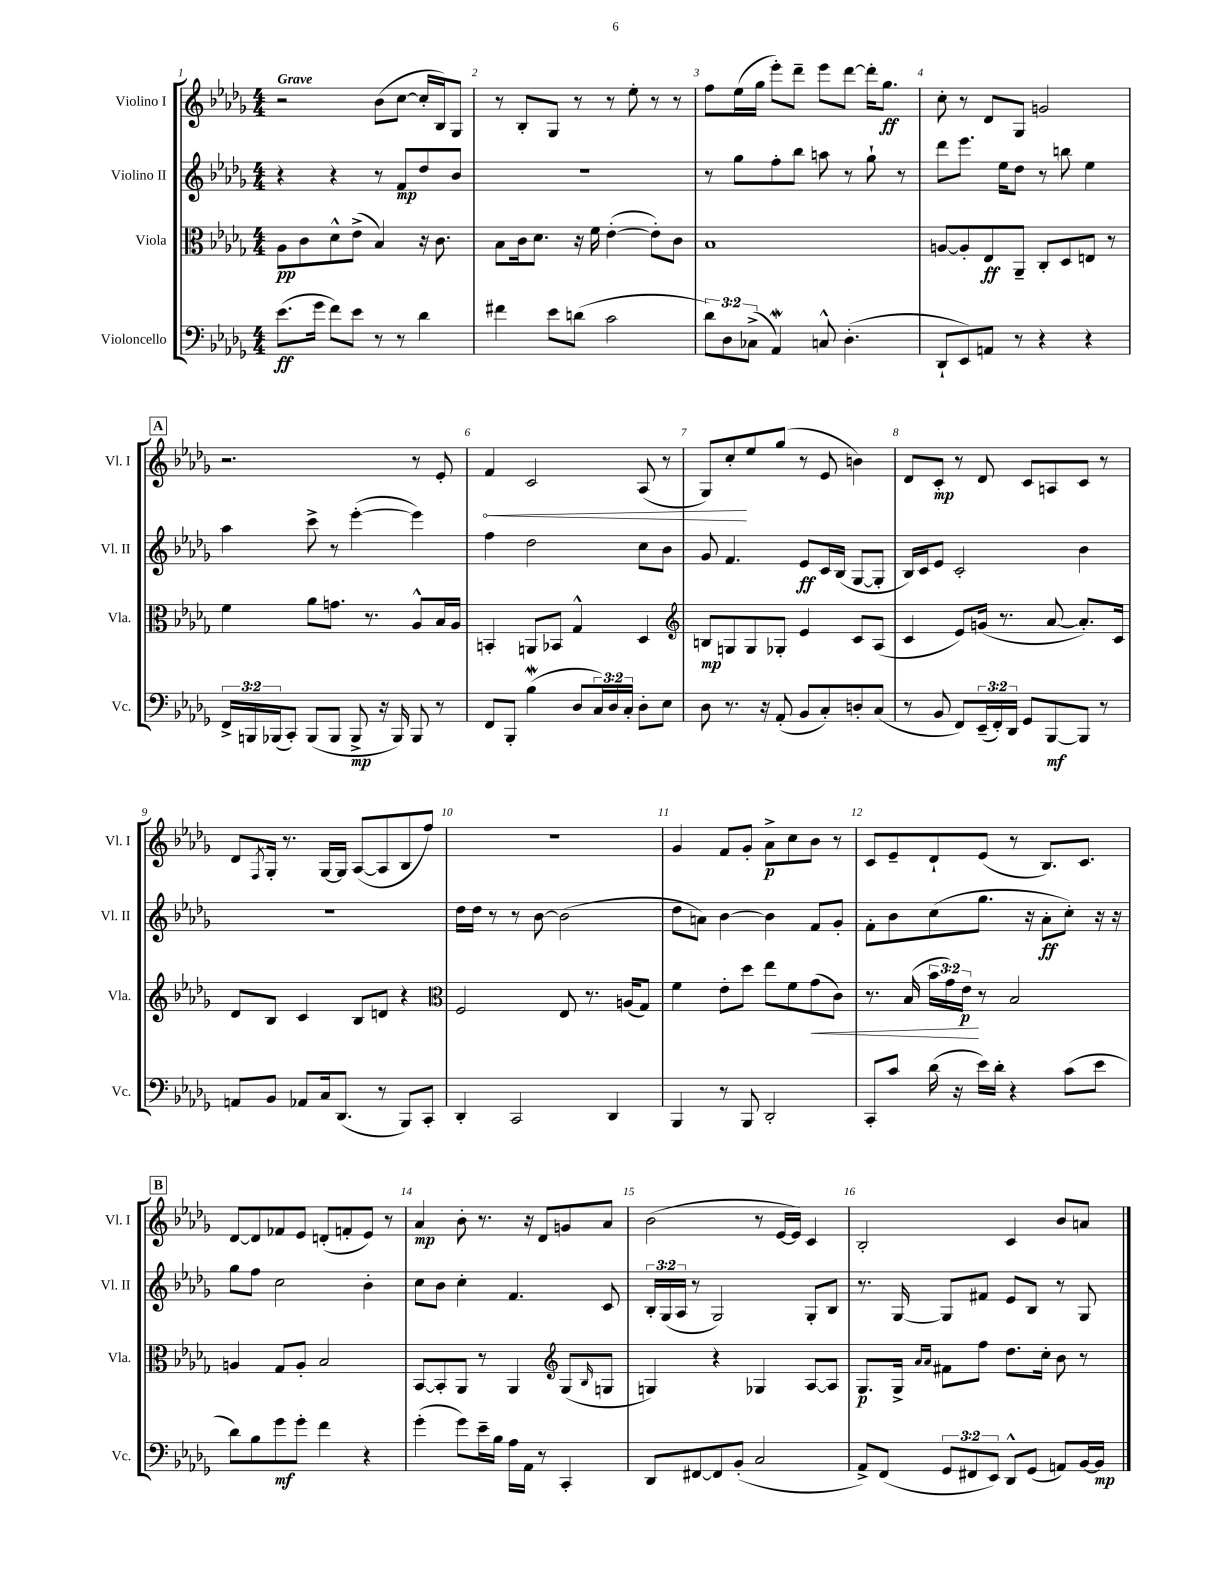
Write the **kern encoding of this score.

**kern	**kern	**kern	**kern
*staff4	*staff3	*staff2	*staff1
*clefF4	*clefC3	*clefG2	*clefG2
*k[b-e-a-d-g-]	*k[b-e-a-d-g-]	*k[b-e-a-d-g-]	*k[b-e-a-d-g-]
*M4/4	*M4/4	*M4/4	*M4/4
(8.e-\L	8A-\L	4r	2r
.	8c\	.	.
16g-\Jk	.	.	.
8f\L)	8d-^^\	4r	.
8e-\J	(8e-^\J	.	.
8r	4B-/)	8r	(8b-\L
8r	.	8f/L	[8cc\J
4d-\	16r	8dd-/	16cc'/]LL
.	8.c\	.	16B-/J)
.	.	8b-/J	8G-/J
=	=	=	=
4f#\	8B-\L	1r	8r
.	16c\k	.	8B-'/L
.	8.d-\J	.	.
8e-\L	.	.	8G-/J
(8d\J	16r	.	8r
.	16f\	.	.
2c\	([4e-'\	.	8r
.	.	.	8ee-'\
.	8e-'\]L)	.	8r
.	8c\J	.	8r
=	=	=	=
12d-\L)	1B-	8r	8ff\L
12D-\	.	.	.
.	.	8gg-\L	(16ee-\L
(12C-^\J	.	.	.
.	.	.	16gg-\JJ
4AA-/)	.	8ff'\	8eee-'\L)
.	.	8bb-\J	8ddd-~\J
8C^^/	.	8aa\	8eee-\L
(4.D-'\	.	8r	[8ddd-\J
.	.	8gg-`\	16ddd-'\]LK
.	.	.	8.gg-\J
.	.	8r	.
=	=	=	=
8DD-`/L	[8A/L	8ddd-\L	8cc'\
8EE-/)	8A'/]	8.eee-\J	8r
8AA/J	8E-/	.	8d-/L
.	.	16ee-\LK	.
8r	8AA-~/J	8dd-\J	8G-/J
4r	8C'/L	8r	2g/
.	8D-/	8bb\	.
4r	8E/J	4ee-\	.
.	8r	.	.
=	=	=	=
24FF^/LL	4f\	4aa-\	2.r
24BBB/	.	.	.
(24BBB-/J	.	.	.
8CC'/J)	.	.	.
(8BBB-/L	8a-\L	8ccc^\	.
8BBB-/J	8.g\J	8r	.
8BBB-^/	.	([4eee-'\	.
.	8.r	.	.
16r	.	.	.
16BBB-/)	.	.	.
8BBB-/	8A-^^/L	4eee-\])	8r
8r	16B-/L	.	8e-'/
.	16A-/JJ	.	.
=	=	=	=
8FF/L	4BB'/	4ff\	4f/
8BBB-'/J	.	.	.
(4B-\	8AA/L	2dd-\	2c/
.	8BB-/J	.	.
8D-/L	4G-^^/	.	.
24C/L)	.	.	.
24D-/	.	.	.
24C'/JJ	.	.	.
8D-'\L	4D-/	8cc\L	(8A-/
8E-\J	.	8b-\J	8r
=	=	=	=
*	*clefG2	*	*
8D-\	8B/L	8g-/	8G-/L)
8.r	8G/	4.f/	8cc'/
.	8G/	.	8ee-/
16r	.	.	.
(8AA-'/	8G-'/J	.	(8gg-/J
8BB-/L	4e-/	8e-/L	8r
8C'/)	.	16c/L	8e-/
.	.	(16B-/JJ	.
8D'/	8c/L	[8G-/L	4b\)
(8C/J	(8A-/J	8G-'/]J	.
=	=	=	=
8r	4c/	16B-/LL)	8d-/L
.	.	16c/J	.
8BB-/	.	8e-/J	8c'/J
8FF/L)	8e-/L)	2c'/	8r
(24EE-~/L	(16g/Jk	.	8d-/
24FF'/)	.	.	.
.	8.r	.	.
24DD-/JJ	.	.	.
8GG-/L	.	.	8c/L
[8BBB-/	[8a-/	.	8A/
8BBB-/]J	8.a-'/]L)	4b-\	8c/J
8r	.	.	8r
.	16c/Jk	.	.
=	=	=	=
8AA/L	8d-/L	1r	8d-/L
.	.	.	8qF/
8BB-/J	8B-/J	.	16G-'/Jk
.	.	.	8.r
8AA-/L	4c/	.	.
16C/k	.	.	[16G-/LL
(8.DD-/J	.	.	16G-/]JJ
.	8B-/L	.	([8A-/L
8r	8d/J	.	8A-/]
8BBB-/L)	4r	.	8B-/
8CC'/J	.	.	8ff/J)
=	=	=	=
*	*clefC3	*	*
4DD-'/	2F/	16dd-\LL	1r
.	.	16dd-\JJ	.
.	.	8r	.
2CC/	.	8r	.
.	.	[8b-\	.
.	8E-/	(2b-\]	.
.	8.r	.	.
4DD-/	.	.	.
.	(16A/LK	.	.
.	8G-/J)	.	.
=	=	=	=
4BBB-/	4f\	8dd-\L	4g-/
.	.	8a\J)	.
8r	8e-'\L	[4b-\	8f/L
8BBB-/	8dd-\J	.	8g-'/J
2DD-'/	8ee-\L	4b-\]	8a-^\L
.	8f\	.	8cc\
.	(8g-\	8f/L	8b-\J
.	8c\J)	8g-'/J	8r
=	=	=	=
8CC'/L	8.r	8f'\L	8c/L
8c/J	.	8b-\	8e-~/
.	(16B-/	.	.
(16d-\	24b-\LL	(8cc\	8d-`/
.	24g-\)	.	.
16r	.	.	.
.	24e-\JJ	.	.
16e-\LL)	8r	8.gg-\J	(8e-/J
16d-'\JJ	.	.	.
4r	2B-/	.	8r
.	.	16r	.
.	.	8a-'\L	8.B-/L)
(8c\L	.	8cc'\J)	.
.	.	.	8.c/J
8e-\J	.	16r	.
.	.	16r	.
=	=	=	=
8d-\L)	4A/	8gg-\L	[8d-/L
8B-\	.	8ff\J	8d-/]
8g-\	8G-/L	2cc\	8f-/
8g-'\J	8A'/J	.	8e-/J
4f\	2B-/	.	(8d'/L
.	.	.	8f'/
4r	.	4b-'\	8e-/J)
.	.	.	8r
=	=	=	=
(4g-'\	[8BB-/L	8cc\L	4a-/
.	8BB-'/]	8b-\J	.
8g-\L)	8AA-/J	4cc'\	8b-'\
16e-~\L	8r	.	8.r
16B-\JJ	.	.	.
16A-\LL	4AA-/	4.f/	.
16AA-\JJ	.	.	16r
8r	.	.	8d-/L
*	*clefG2	*	*
4CC'/	(8G-/L	.	8g/
.	16qqB-/	.	.
.	8G/J	8c/	8a-/J
=	=	=	=
8DD-/L	4G/)	24B-'/LL	(2b-\
.	.	(24G-/	.
.	.	24A-/JJ	.
[8FF#/	.	8r	.
8FF#/]	4r	2G-/)	.
(8BB-'/J	.	.	.
2C/	4G-/	.	8r
.	.	.	[16e-/LL
.	.	.	16e-/]JJ)
.	[8A-/L	8G-'/L	4c/
.	8A-/]J	8B-/J	.
=	=	=	=
8AA-^/L)	8.G-/L	8.r	2B-'/
(8FF/J	.	.	.
.	16G-^/Jk	[16G-/	.
.	16qqa-/LL	.	.
.	16qqa-/JJ	.	.
12GG-/L	8f#\L	8G-/]L	.
12FF#/	.	.	.
.	8ff\J	8f#/J	.
12EE-/J)	.	.	.
8DD-^^/L	8.dd-\L	8e-/L	4c/
(8GG-/J	.	8B-/J	.
.	16cc'\Jk	.	.
8AA/L)	8b-\	8r	8b-/L
[16BB-/L	8r	8G-/	8a/J
16BB-/]JJ	.	.	.
==	==	==	==
*-	*-	*-	*-
